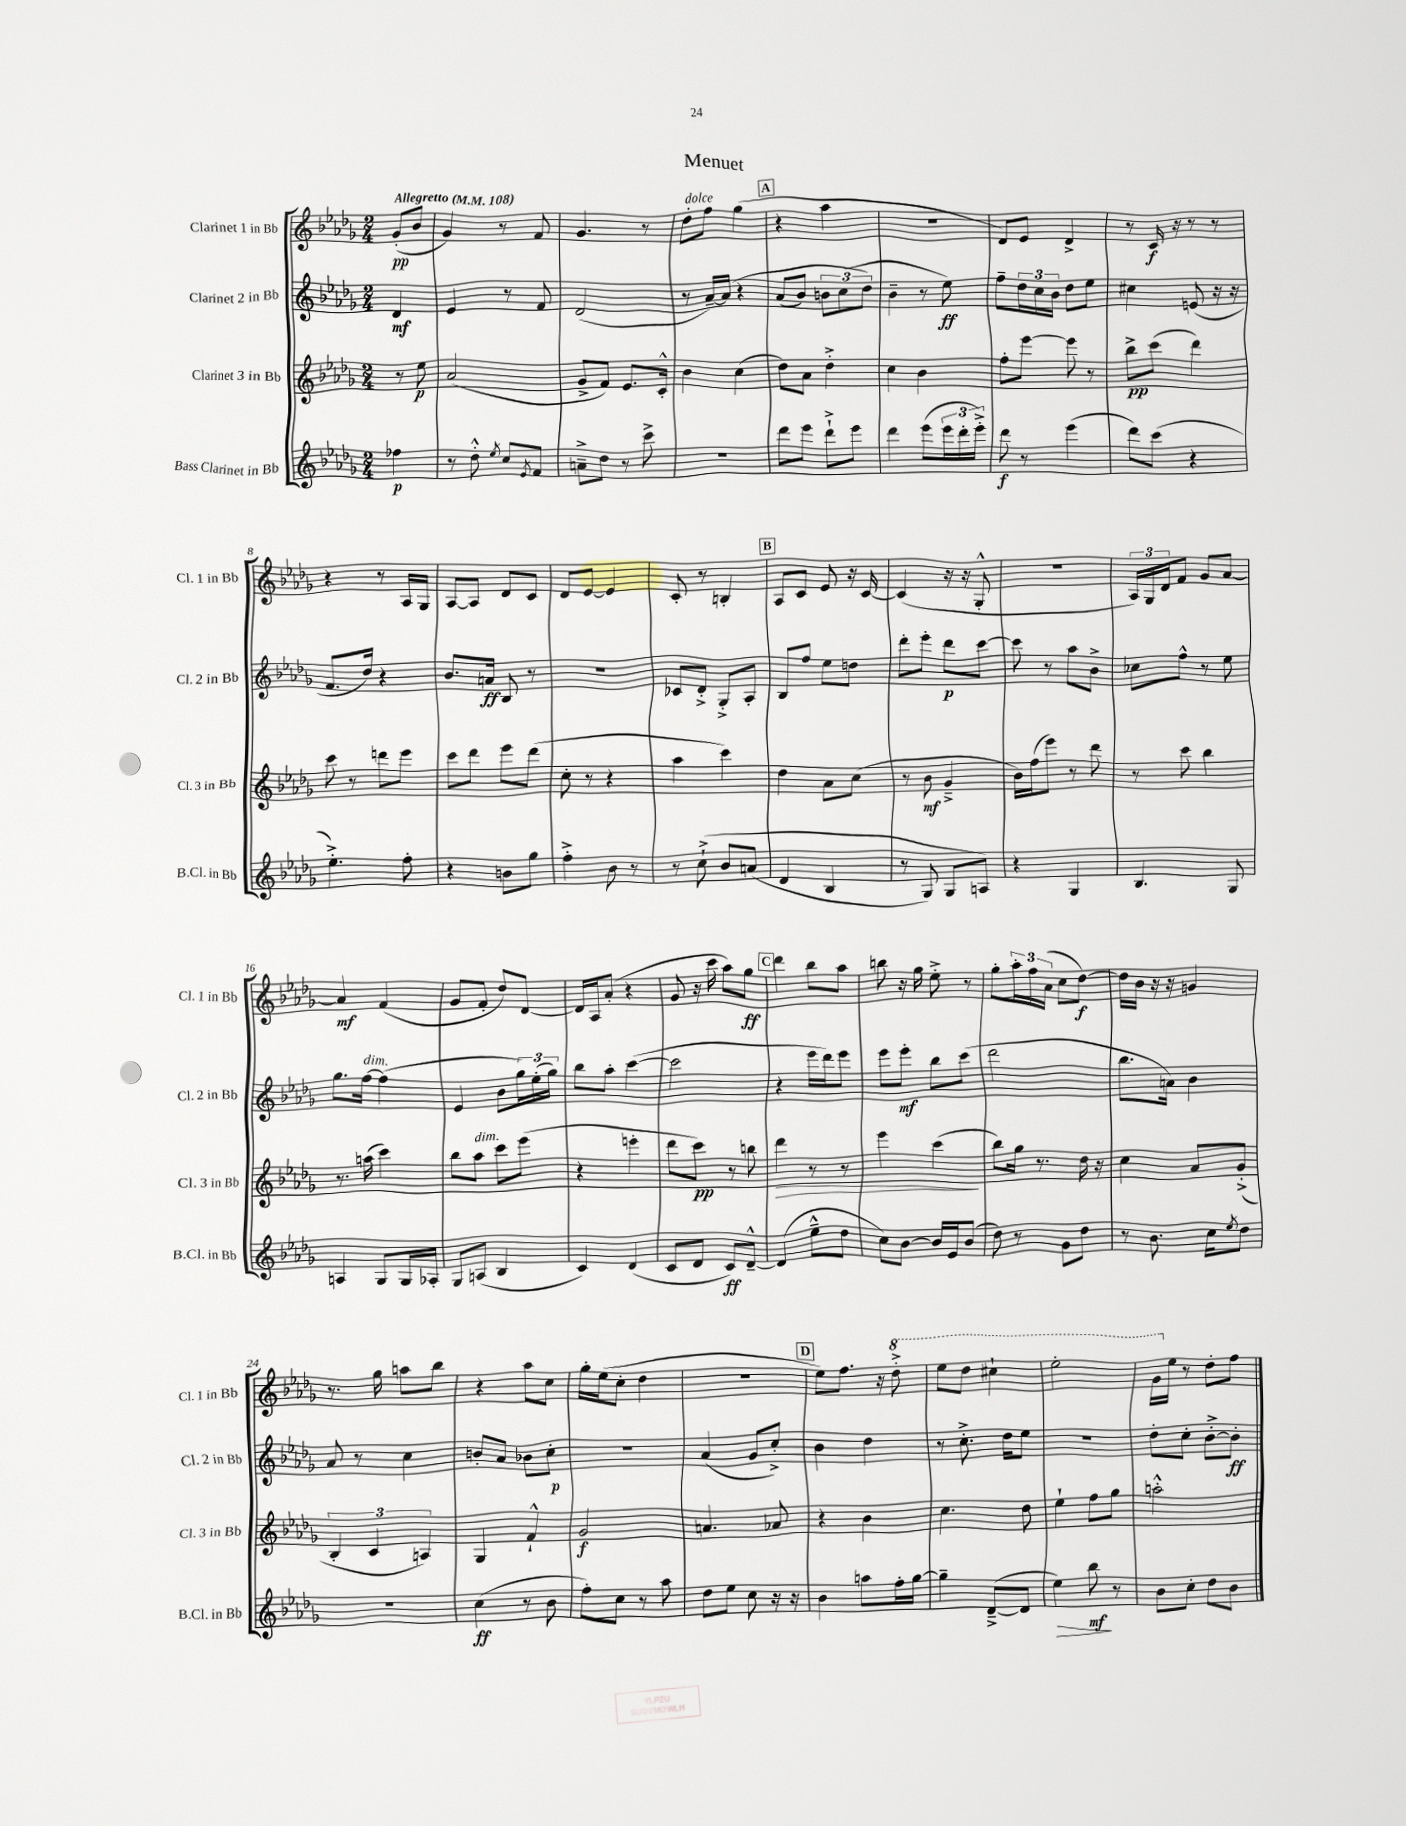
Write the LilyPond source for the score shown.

\header { title = "Menuet" }
<<
\new StaffGroup <<
\new Staff = "s0" \with { instrumentName = "Clarinet 1 in Bb" shortInstrumentName = "Cl. 1 in Bb" } {
    \clef treble \key des \major \numericTimeSignature \time 2/4 \partial 4 \tempo "Allegretto" 4 = 108
    ges'8-.\pp( bes'8 |
    ges'4) r8 f'8 |
    ges'4. r8 |
    des''8-.^\markup { \italic "dolce" } f''8 ges''4( |
    \mark \markup { \box "A" } r4 aes''4 |
    R2 |
    des'8) ees'8 des'4-> |
    r8 c'16\f r16 r8 r8 |
    r4 r8 aes16 ges16 |
    aes8~ aes8 des'8 c'8 |
    des'8 ees'8~ ees'4 |
    c'8-. r8 b4-. |
    \mark \markup { \box "B" } aes8 c'8 ees'8 r16 c'16~ |
    c'4( r16 r16 ges8-.-^ |
    r2 |
    \tuplet 3/2 { aes16) ges16 des'16 } f'8 ges'8 aes'8~ |
    aes'4\mf f'4( |
    ges'8 f'8-. des''8) des'8~ |
    des'16 aes16 aes'8-.( r4 |
    ges'8 r16 c'''16 aes''8) ges''8\ff |
    \mark \markup { \box "C" } des'''4 bes''8 aes''8 |
    b''8 r16 ges''16 ees''8-.-> r8 |
    ges''8-. \tuplet 3/2 { aes''16-. f''16 aes'16( } c''8 des''8~\f) |
    des''16 bes'16 r16 r16 g'4 |
    r8. ges''16 a''8 bes''8 |
    r4 aes''8 c''8 |
    ges''16-. ees''16( c''8-. des''4 |
    r2 |
    \mark \markup { \box "D" } ees''8) f''8. r16 \ottava #1 des'''8-.-> |
    ees'''8 des'''8 cis'''4-! |
    ees'''2-. |
    ges''16 \ottava #0 ees''16 r8 des''8-. f''8 \bar "|." |
}
\new Staff = "s1" \with { instrumentName = "Clarinet 2 in Bb" shortInstrumentName = "Cl. 2 in Bb" } {
    \clef treble \key des \major \numericTimeSignature \time 2/4 \partial 4
    des'4\mf |
    ees'4 r8 f'8 |
    des'2( |
    r8 aes'16~--) aes'16\( r4 |
    \mark \markup { \box "A" } aes'8( bes'8) \tuplet 3/2 { b'8 c''8( des''8\) } |
    bes'4-- r8 ees''8\ff) |
    f''8-- \tuplet 3/2 { des''16 c''16 bes'16 } des''8 ees''8 |
    cis''4 e'8( r16 r16 |
    f'8. des''16) r4 |
    bes'8. a'16\ff bes8 r8 |
    r2 |
    ces'8 des'8-.-> ges8-.-> aes8-. |
    \mark \markup { \box "B" } bes8 f''8 ees''8 d''8 |
    des'''8-. ees'''8-. des'''8\p c'''8~ |
    c'''8 r8 aes''8 bes'8-> |
    ces''8 f''8-^ r8 ees''8 |
    ges''8. f''16~^\markup { \italic "dim." } f''4( |
    ees'4 bes'8 \tuplet 3/2 { ges''16) ees''16-.( ges''16) } |
    bes''8 aes''8-. c'''4~( |
    c'''2 |
    \mark \markup { \box "C" } r4 ees'''16 des'''16) ees'''8 |
    ees'''8 ees'''8-.\mf bes''8 c'''8( |
    des'''2 |
    bes''8. a'16) bes'4 |
    aes'8 r8 c''4 |
    b'8-. aes'8 bes'8 c''8-.\p |
    R2 |
    aes'4( ges'8 c''8-.->) |
    \mark \markup { \box "D" } bes'4 des''4 |
    r8 c''8.-.-> des''16 ees''8 |
    R2 |
    des''8-. c''8-. bes'8~-.-> bes'8-.\ff \bar "|." |
}
\new Staff = "s2" \with { instrumentName = "Clarinet 3 in Bb" shortInstrumentName = "Cl. 3 in Bb" } {
    \clef treble \key des \major \numericTimeSignature \time 2/4 \partial 4
    r8 ees''8\p |
    aes'2( |
    ges'8-> f'8) ees'8. c'16-.-^ |
    bes'4 c''4( |
    \mark \markup { \box "A" } des''8) aes'8 des''4-.-> |
    c''4 bes'4 |
    f''8-. ees'''8~ ees'''8 r8 |
    bes''8->\pp c'''8( des'''4) |
    c'''8 r8 d'''8 ees'''8 |
    c'''8 des'''8 ees'''8 des'''8( |
    c''8-. r8 r4 |
    aes''4 c'''4) |
    \mark \markup { \box "B" } des''4 aes'8 c''8( |
    r8 bes'8\mf ges'4---> |
    bes'16) f''16( ees'''8) r8 des'''8 |
    r8 c'''8 bes''4 |
    r8. a''16( c'''4) |
    bes''8 aes''8^\markup { \italic "dim." } c'''8 ees'''8( |
    r4 e'''4-. |
    des'''8 c'''8\pp) r8 b''8 |
    \mark \markup { \box "C" } des'''4\> r8 r8 |
    ees'''4 c'''4\!( |
    bes''8) ges''16 r8. des''16 r16 |
    c''4 aes'8 ges'8-.->( |
    \tuplet 3/2 { bes4-. c'4 a4) } |
    ges4 f'4-!-^ |
    ges'2\f |
    a'4. aes'8 |
    \mark \markup { \box "D" } r4 bes'4 |
    c''4. des''8 |
    ees''4-! f''8 ges''8 |
    a''2-.-^ \bar "|." |
}
\new Staff = "s3" \with { instrumentName = "Bass Clarinet in Bb" shortInstrumentName = "B.Cl. in Bb" } {
    \clef treble \key des \major \numericTimeSignature \time 2/4 \partial 4
    fes''4\p |
    r8 des''8-.-^ \acciaccatura { ees''8 } c''8 \acciaccatura { ees'8 } f'8 |
    a'8---> des''8 r8 c'''8-> |
    R2 |
    \mark \markup { \box "A" } des'''8 ees'''8 des'''8-!-> ees'''8 |
    des'''4 ees'''8( \tuplet 3/2 { ees'''16 des'''16-. ees'''16-.->) } |
    des'''8\f r8 ees'''4( |
    des'''8) c'''8( r4 |
    ees''4.-.->) f''8-. |
    r4 b'8 ges''8 |
    f''4-.-> bes'8 r8 |
    r8 c''8-!->\( bes'8 a'8( |
    \mark \markup { \box "B" } des'4 bes4 |
    r8 ges8) ges8 a8\) |
    r4 ges4 |
    bes4. ges8 |
    a4 ges8 ges16 aes16-. |
    ges8 a8( bes4 |
    c'4) des'4( |
    c'8 des'8 c'8\ff) des'8~---^ |
    \mark \markup { \box "C" } des'4( ees''8---^ des''8 |
    c''8) bes'8~ bes'16 ees'16 bes'8( |
    des''8) r8 ges'8 des''8 |
    r8 bes'8. c''16 \acciaccatura { ees''8 } des''8 |
    R2 |
    c''4\ff( r8 bes'8 |
    f''8-.) c''8 r8 aes''8 |
    des''8 ees''8 c''8 r16 r16 |
    \mark \markup { \box "D" } bes'4 a''8 f''16-. ges''16~ |
    ges''4-- des'8~--->( des'8 |
    ees''4\>) bes''8\mf\! r8 |
    bes'8 c''8-. des''8 bes'8 \bar "|." |
}
>>
>>
